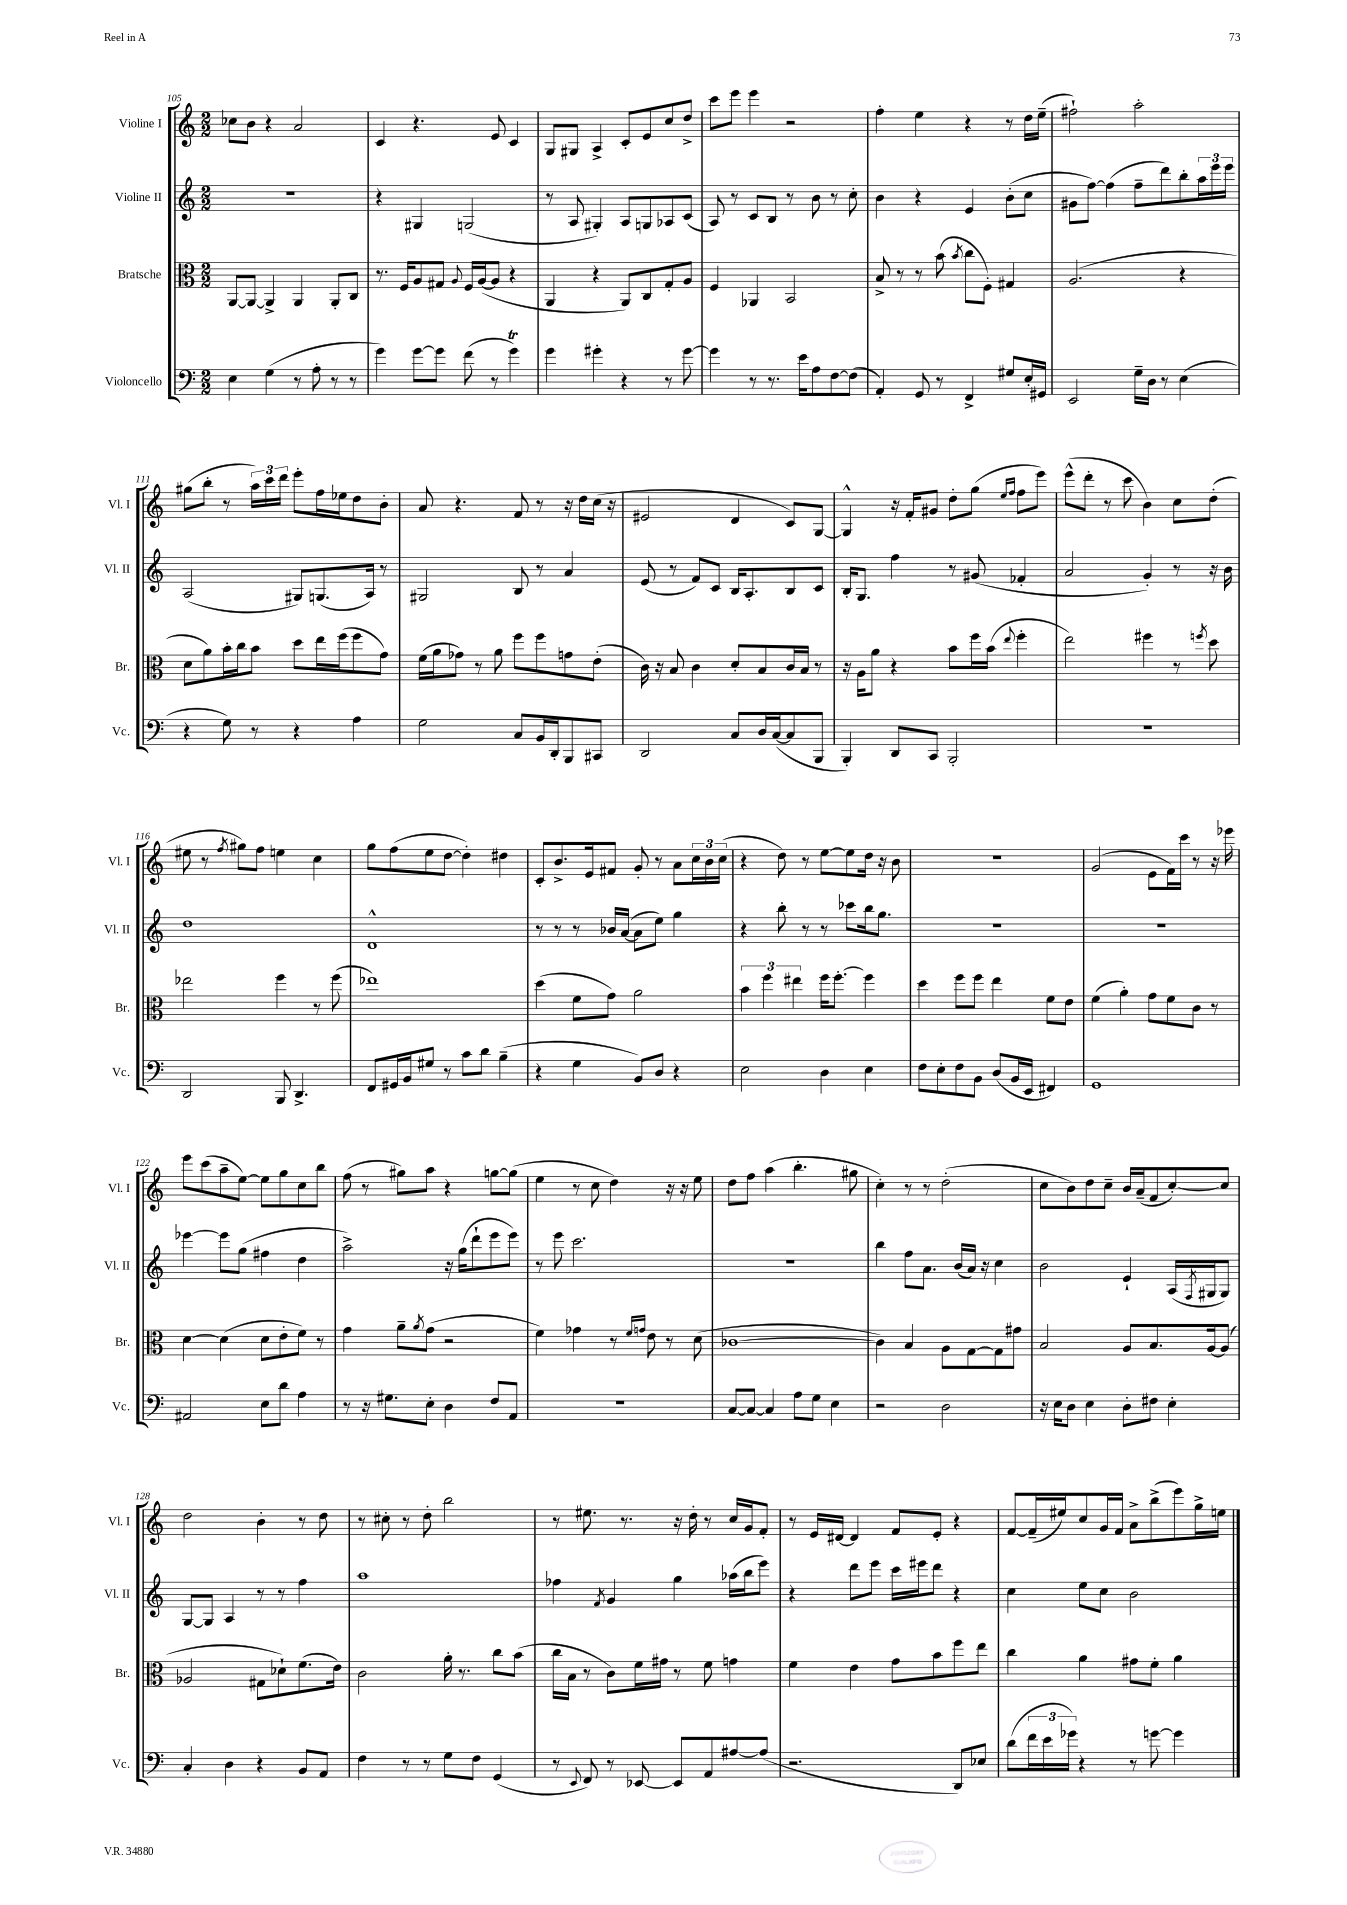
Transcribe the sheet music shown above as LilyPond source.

<<
\new StaffGroup <<
\new Staff = "s0" \with { instrumentName = "Violine I" shortInstrumentName = "Vl. I" } {
    \clef treble \key c \major \numericTimeSignature \time 2/2
    ces''8 b'8 r4 a'2 |
    c'4 r4. e'8 c'4 |
    g8 gis8 a4-> c'8-. e'8 c''8 d''8-> |
    c'''8 e'''8 e'''4 r2 |
    f''4-. e''4 r4 r8 d''16 e''16--( |
    fis''2-!) a''2-. |
    gis''8( b''8-. r8 \tuplet 3/2 { a''16) c'''16 d'''16 } e'''8-. f''16 ees''16 d''8 b'8-. |
    a'8 r4. f'8 r8 r16 d''16 c''16( r16 |
    eis'2 d'4 c'8) g8~ |
    g4-^ r16 f'16-. gis'8 d''8-. g''8( \grace { e''16 f''16 } f''8 e'''8) |
    e'''8-^( d'''8-. r8 c'''8 b'4) c''8 d''8-.( |
    eis''8 r8 \acciaccatura { f''8 } gis''8) f''8 e''4 c''4 |
    g''8 f''8( e''8 d''8~ d''4-.) dis''4 |
    c'8-. b'8.-> e'16 fis'8 g'8-. r8 a'8 \tuplet 3/2 { c''16 b'16 c''16( } |
    r4 d''8) r8 e''8~ e''8 d''16 r16 b'8 |
    r1 |
    g'2( e'8 f'16) c'''16 r8 r16 ees'''16 |
    e'''8 c'''8( a''8-- e''8~) e''8 g''8 c''8 b''8 |
    f''8( r8 gis''8) a''8 r4 g''8~ g''8( |
    e''4 r8 c''8 d''4) r16 r16 e''8 |
    d''8 f''8 a''4( b''4.-. gis''8 |
    c''4-.) r8 r8 d''2-.( |
    c''8 b'8) d''8 c''8-- b'16 a'16--( f'8 c''8~-.) c''8 |
    d''2 b'4-. r8 d''8 |
    r8 cis''8-. r8 d''8-. b''2 |
    r8 eis''8. r8. r16 d''16-. r8 c''16 g'16 f'8-. |
    r8 e'16 dis'16~ dis'4 f'8 e'8-. r4 |
    f'8~ f'16--( eis''16) c''8 g'16 f'16 a'8-> b''8->( e'''8) g''16-> e''16 \bar "|." |
}
\new Staff = "s1" \with { instrumentName = "Violine II" shortInstrumentName = "Vl. II" } {
    \clef treble \key c \major \numericTimeSignature \time 2/2
    R1 |
    r4 gis4 g2( |
    r8 a8 gis4-.) a8 g8 aes8 c'8( |
    a8) r8 c'8 b8 r8 b'8 r8 c''8-. |
    b'4 r4 e'4 b'8-.( c''8 |
    gis'8 f''8~) f''4( f''8-- d'''8) b''8-. \tuplet 3/2 { a''16 e'''16 e'''16 } |
    a2( gis8) g8.( a16) r8 |
    gis2 b8 r8 a'4 |
    e'8( r8 f'8) c'8 b16 a8.-. b8 c'8 |
    b16-. g8. f''4 r8 gis'8( fes'4-. |
    a'2 g'4-.) r8 r16 b'16 |
    d''1 |
    d'1-^ |
    r8 r8 r8 bes'16 a'16~( a'8 e''8) g''4 |
    r4 b''8-. r8 r8 ces'''8 b''16 g''8. |
    R1 |
    R1 |
    ees'''4~ ees'''8 g''8( fis''4 d''4 |
    a''2->) r16 g''16( d'''8-! e'''8 e'''8) |
    r8 e'''8 c'''2. |
    R1 |
    b''4 f''8 a'8. b'16( a'16) r16 c''4 |
    b'2 e'4-! a16( \acciaccatura { f8 } gis16 gis8) |
    g8~ g8 a4 r8 r8 f''4 |
    a''1 |
    fes''4 \acciaccatura { f'8 } g'4 g''4 aes''16( b''16 e'''8) |
    r4 d'''8 e'''8 c'''16 eis'''16 d'''8 r4 |
    c''4 e''8 c''8 b'2 \bar "|." |
}
\new Staff = "s2" \with { instrumentName = "Bratsche" shortInstrumentName = "Br." } {
    \clef alto \key c \major \numericTimeSignature \time 2/2
    a,8~ a,8~ a,4-> a,4 a,8-. c8 |
    r8. f16 a8 gis8 \appoggiatura { a8 } f16 a16~( a8 r4 |
    a,4 r4 a,8) c8 g8-. a8 |
    f4 aes,4 b,2 |
    b8-> r8 r8 b'8( \acciaccatura { b'8 } c''8 f8-.) gis4 |
    a2.( r4 |
    d'8 a'8) b'16-. c''16 b'8 d''8 e''16 f''16( f''8 g'8) |
    f'16( a'16 ges'8) r8 a'8 f''8 f''8 g'8 e'8-.( |
    c'16) r16 b8 c'4 d'8-. b8 c'16 b16 r8 |
    r16 a16 a'8 r4 b'8 f''16 b'16( \appoggiatura { e''8 } f''4-. |
    e''2) fis''4 r8 \acciaccatura { f''8 } d''8 |
    ees''2 f''4 r8 f''8( |
    ees''1) |
    d''4( f'8 g'8) a'2 |
    \tuplet 3/2 { b'4 f''4 eis''4 } f''16 f''8.~-. f''4 |
    d''4 f''8 f''8 e''4 f'8 e'8 |
    f'4( a'4-.) g'8 f'8 c'8 r8 |
    d'4~ d'4( d'8 e'8-. f'8) r8 |
    g'4 a'8-- \acciaccatura { a'8 } g'8( r2 |
    f'4) ges'4 r8 \grace { f'16 g'16 } e'8 r8 d'8( |
    ces'1~ |
    ces'4) b4 a8 g8~ g8 gis'8 |
    b2 a8 b8. a16~ a8( |
    aes2 gis8 des'8-!) f'8.( e'16) |
    c'2 a'16-. r8. c''8 b'8( |
    c''16 b16 r8 c'8) f'16 gis'16 r8 f'8 g'4 |
    f'4 e'4 g'8 b'8 f''8 e''8 |
    c''4 a'4 gis'8 f'8-. a'4 \bar "|." |
}
\new Staff = "s3" \with { instrumentName = "Violoncello" shortInstrumentName = "Vc." } {
    \clef bass \key c \major \numericTimeSignature \time 2/2
    e4 g4( r8 a8-. r8 r8 |
    g'4) g'8~ g'8 f'8( r8 g'4\trill) |
    g'4 gis'4-. r4 r8 gis'8~ |
    gis'4 r8 r8. e'16 a8 f8~ f8( |
    a,4-.) g,8 r8 f,4-> gis8 e16-. gis,16 |
    e,2 g16-- d16 r8 e4( |
    r4 g8) r8 r4 a4 |
    g2 c8 b,16 d,16-. b,,8 cis,8 |
    d,2 c8 d16 c16~( c8 b,,8 |
    b,,4-.) d,8 c,8 b,,2-. |
    R1 |
    d,2 b,,8 d,4.-> |
    f,8 gis,16 b,16 gis8 r8 c'8 d'8 b4--( |
    r4 g4 b,8) d8 r4 |
    e2 d4 e4 |
    f8 e8-. f8 b,8 d8( b,16 e,16 fis,4) |
    g,1 |
    ais,2 e8 d'8 a4 |
    r8 r16 gis8. e8-. d4 f8 a,8 |
    r1 |
    c8~ c8~ c4 a8 g8 e4 |
    r2 d2 |
    r16 e16 d8 e4 d8-. fis8 e4-. |
    c4-. d4 r4 b,8 a,8 |
    f4 r8 r8 g8 f8 g,4( |
    r8 \appoggiatura { e,8 } f,8) r8 ees,8~ ees,8 a,8 ais8~ ais8( |
    r2. d,8) ees8 |
    d'8( \tuplet 3/2 { f'16 e'16 ges'16) } r4 r8 g'8~ g'4 \bar "|." |
}
>>
>>
\layout { \context { \Score currentBarNumber = #105 } }
